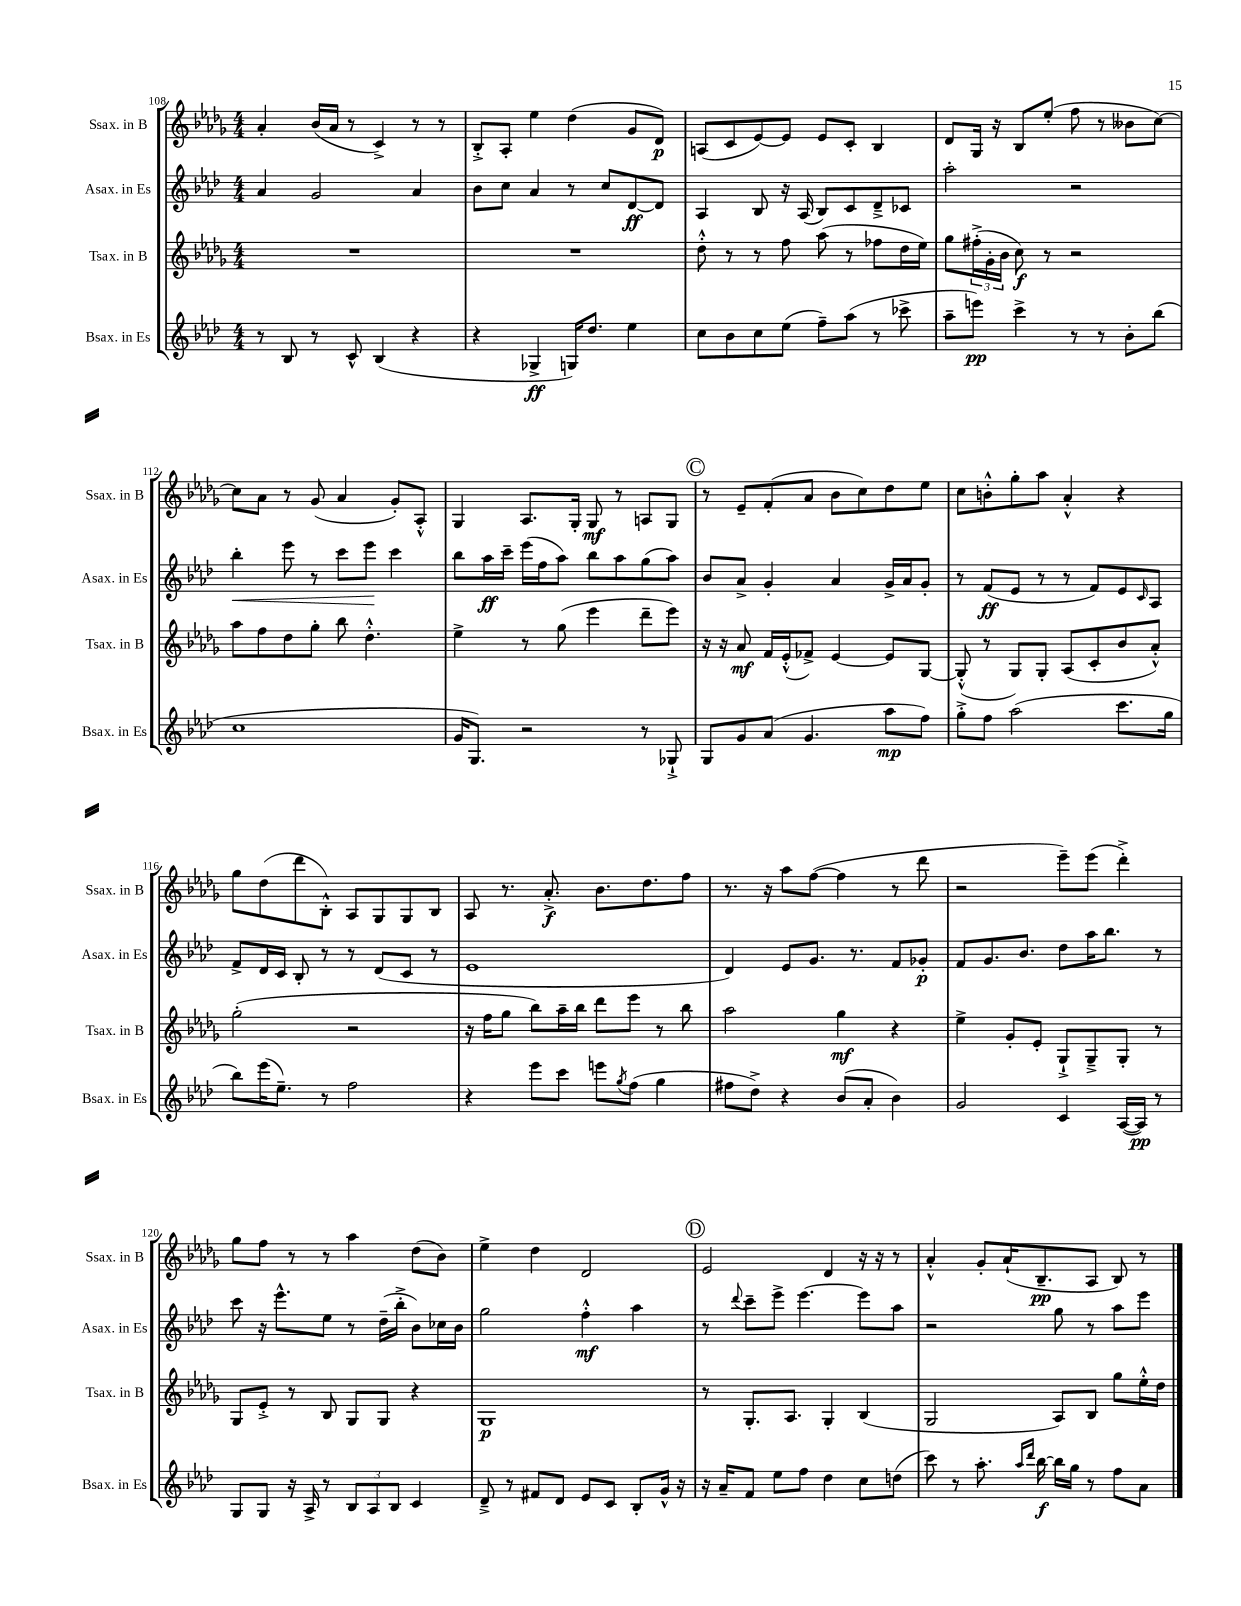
<<
\new StaffGroup <<
\new Staff = "s0" \with { instrumentName = "Ssax. in B" shortInstrumentName = "Ssax. in B" } {
    \clef treble \key des \major \numericTimeSignature \time 4/4
    aes'4-. bes'16( aes'16 r8 c'4->) r8 r8 |
    bes8-.-> aes8-. ees''4 des''4( ges'8 des'8\p) |
    a8( c'8 ees'8~) ees'8 ees'8 c'8-. bes4 |
    des'8 ges16 r16 bes8 ees''8-.( f''8 r8 beses'8 c''8~) |
    c''8 aes'8 r8 ges'8( aes'4 ges'8-.) aes8-.-^ |
    ges4 aes8. ges16-. ges8\mf r8 a8 ges8 |
    \mark \markup { \circle "C" } r8 ees'8-- f'8-.( aes'8 bes'8 c''8) des''8 ees''8 |
    c''8 b'8-.-^ ges''8-. aes''8 aes'4-.-^ r4 |
    ges''8 des''8( des'''8 bes8-.-^) aes8 ges8 ges8 bes8 |
    aes8 r8. aes'8.-.->\f bes'8. des''8. f''8 |
    r8. r16 aes''8 f''8~( f''4 r8 des'''8 |
    r2 ees'''8--) ees'''8( des'''4-.->) |
    ges''8 f''8 r8 r8 aes''4 des''8( bes'8) |
    ees''4-> des''4 des'2 |
    \mark \markup { \circle "D" } ees'2 des'4 r16 r16 r8 |
    aes'4-.-^ ges'8-. aes'16-!( bes8.--\pp aes8 bes8) r8 \bar "|." |
}
\new Staff = "s1" \with { instrumentName = "Asax. in Es" shortInstrumentName = "Asax. in Es" } {
    \clef treble \key aes \major \numericTimeSignature \time 4/4
    aes'4 g'2 aes'4 |
    bes'8 c''8 aes'4 r8 c''8 des'8~\ff des'8 |
    aes4 bes8 r16 aes16( bes8) c'8 des'8---> ces'8 |
    aes''2-. r2 |
    bes''4-.\< ees'''8 r8 c'''8 ees'''8\! c'''4 |
    bes''8 aes''16\ff c'''16-- ees'''16( f''16 aes''8) bes''8 aes''8 g''8( aes''8) |
    \mark \markup { \circle "C" } bes'8 aes'8-> g'4-. aes'4 g'16-> aes'16 g'8-. |
    r8 f'8\ff( ees'8 r8 r8 f'8) ees'8 \grace { c'16 } aes8 |
    f'8-> des'16 c'16 bes8-. r8 r8 des'8( c'8 r8 |
    ees'1 |
    des'4) ees'8 g'8. r8. f'8 ges'8-.\p |
    f'8 g'8. bes'8. des''8 aes''16 bes''8. r8 |
    c'''8 r16 ees'''8.-^ ees''8 r8 des''16--( bes''16-.-> bes'8) ces''16 bes'16 |
    g''2 f''4-.-^\mf aes''4 |
    \mark \markup { \circle "D" } r8 \appoggiatura { des'''8 } c'''8-- ees'''8-> ees'''4.~ ees'''8 aes''8 |
    r2 g''8 r8 aes''8 ees'''8 \bar "|." |
}
\new Staff = "s2" \with { instrumentName = "Tsax. in B" shortInstrumentName = "Tsax. in B" } {
    \clef treble \key des \major \numericTimeSignature \time 4/4
    R1 |
    R1 |
    des''8-.-^ r8 r8 f''8 aes''8( r8 fes''8 des''16 ees''16) |
    ges''8 \tuplet 3/2 { fis''16-.->( ges'16-. bes'16 } c''8\f) r8 r2 |
    aes''8 f''8 des''8 ges''8-. bes''8 des''4.-.-^ |
    ees''4-> r8 ges''8( ees'''4 des'''8-- ees'''8) |
    \mark \markup { \circle "C" } r16 r16 aes'8\mf f'16 ees'16-.-^( fes'8->) ees'4~ ees'8 ges8~ |
    ges8-.-^( r8 ges8) ges8-. aes8( c'8-. bes'8 aes'8-.-^) |
    ges''2-.( r2 |
    r16 f''16 ges''8 bes''8) aes''16-- bes''16 des'''8 ees'''8 r8 bes''8 |
    aes''2 ges''4\mf r4 |
    ees''4-> ges'8-. ees'8-. ges8-!-> ges8---> ges8-. r8 |
    ges8 ees'8-.-> r8 bes8 ges8 ges8 r4 |
    ges1\p |
    \mark \markup { \circle "D" } r8 ges8.-. aes8. ges4-. bes4( |
    ges2 aes8) bes8 ges''8 ees''16-.-^ des''16 \bar "|." |
}
\new Staff = "s3" \with { instrumentName = "Bsax. in Es" shortInstrumentName = "Bsax. in Es" } {
    \clef treble \key aes \major \numericTimeSignature \time 4/4
    r8 bes8 r8 c'8-^ bes4( r4 |
    r4 ges4->\ff g16) des''8. ees''4 |
    c''8 bes'8 c''8 ees''8( f''8--) aes''8( r8 ces'''8-> |
    aes''8-- e'''8\pp) c'''4-> r8 r8 bes'8-. bes''8( |
    c''1 |
    g'16 g8.) r2 r8 ges8-!-> |
    \mark \markup { \circle "C" } g8 g'8 aes'8( g'4. aes''8\mp f''8) |
    g''8-.-> f''8 aes''2( c'''8. g''16 |
    bes''8) ees'''16( ees''8.--) r8 f''2 |
    r4 ees'''8 c'''8 e'''8 \acciaccatura { g''8 } f''8( g''4 |
    fis''8 des''8->) r4 bes'8( aes'8-. bes'4) |
    g'2 c'4 aes16~( aes16\pp) r8 |
    g8 g8 r16 aes16-> r8 \tuplet 3/2 { bes8 aes8 bes8 } c'4 |
    des'8---> r8 fis'8 des'8 ees'8 c'8 bes8-. g'16-^ r16 |
    \mark \markup { \circle "D" } r16 aes'16-- f'8 ees''8 f''8 des''4 c''8 d''8( |
    c'''8) r8 aes''8.-. \grace { aes''16 des'''16 } bes''16~\f bes''16 g''16 r8 f''8 aes'8 \bar "|." |
}
>>
>>
\layout { \context { \Score currentBarNumber = #108 } }
